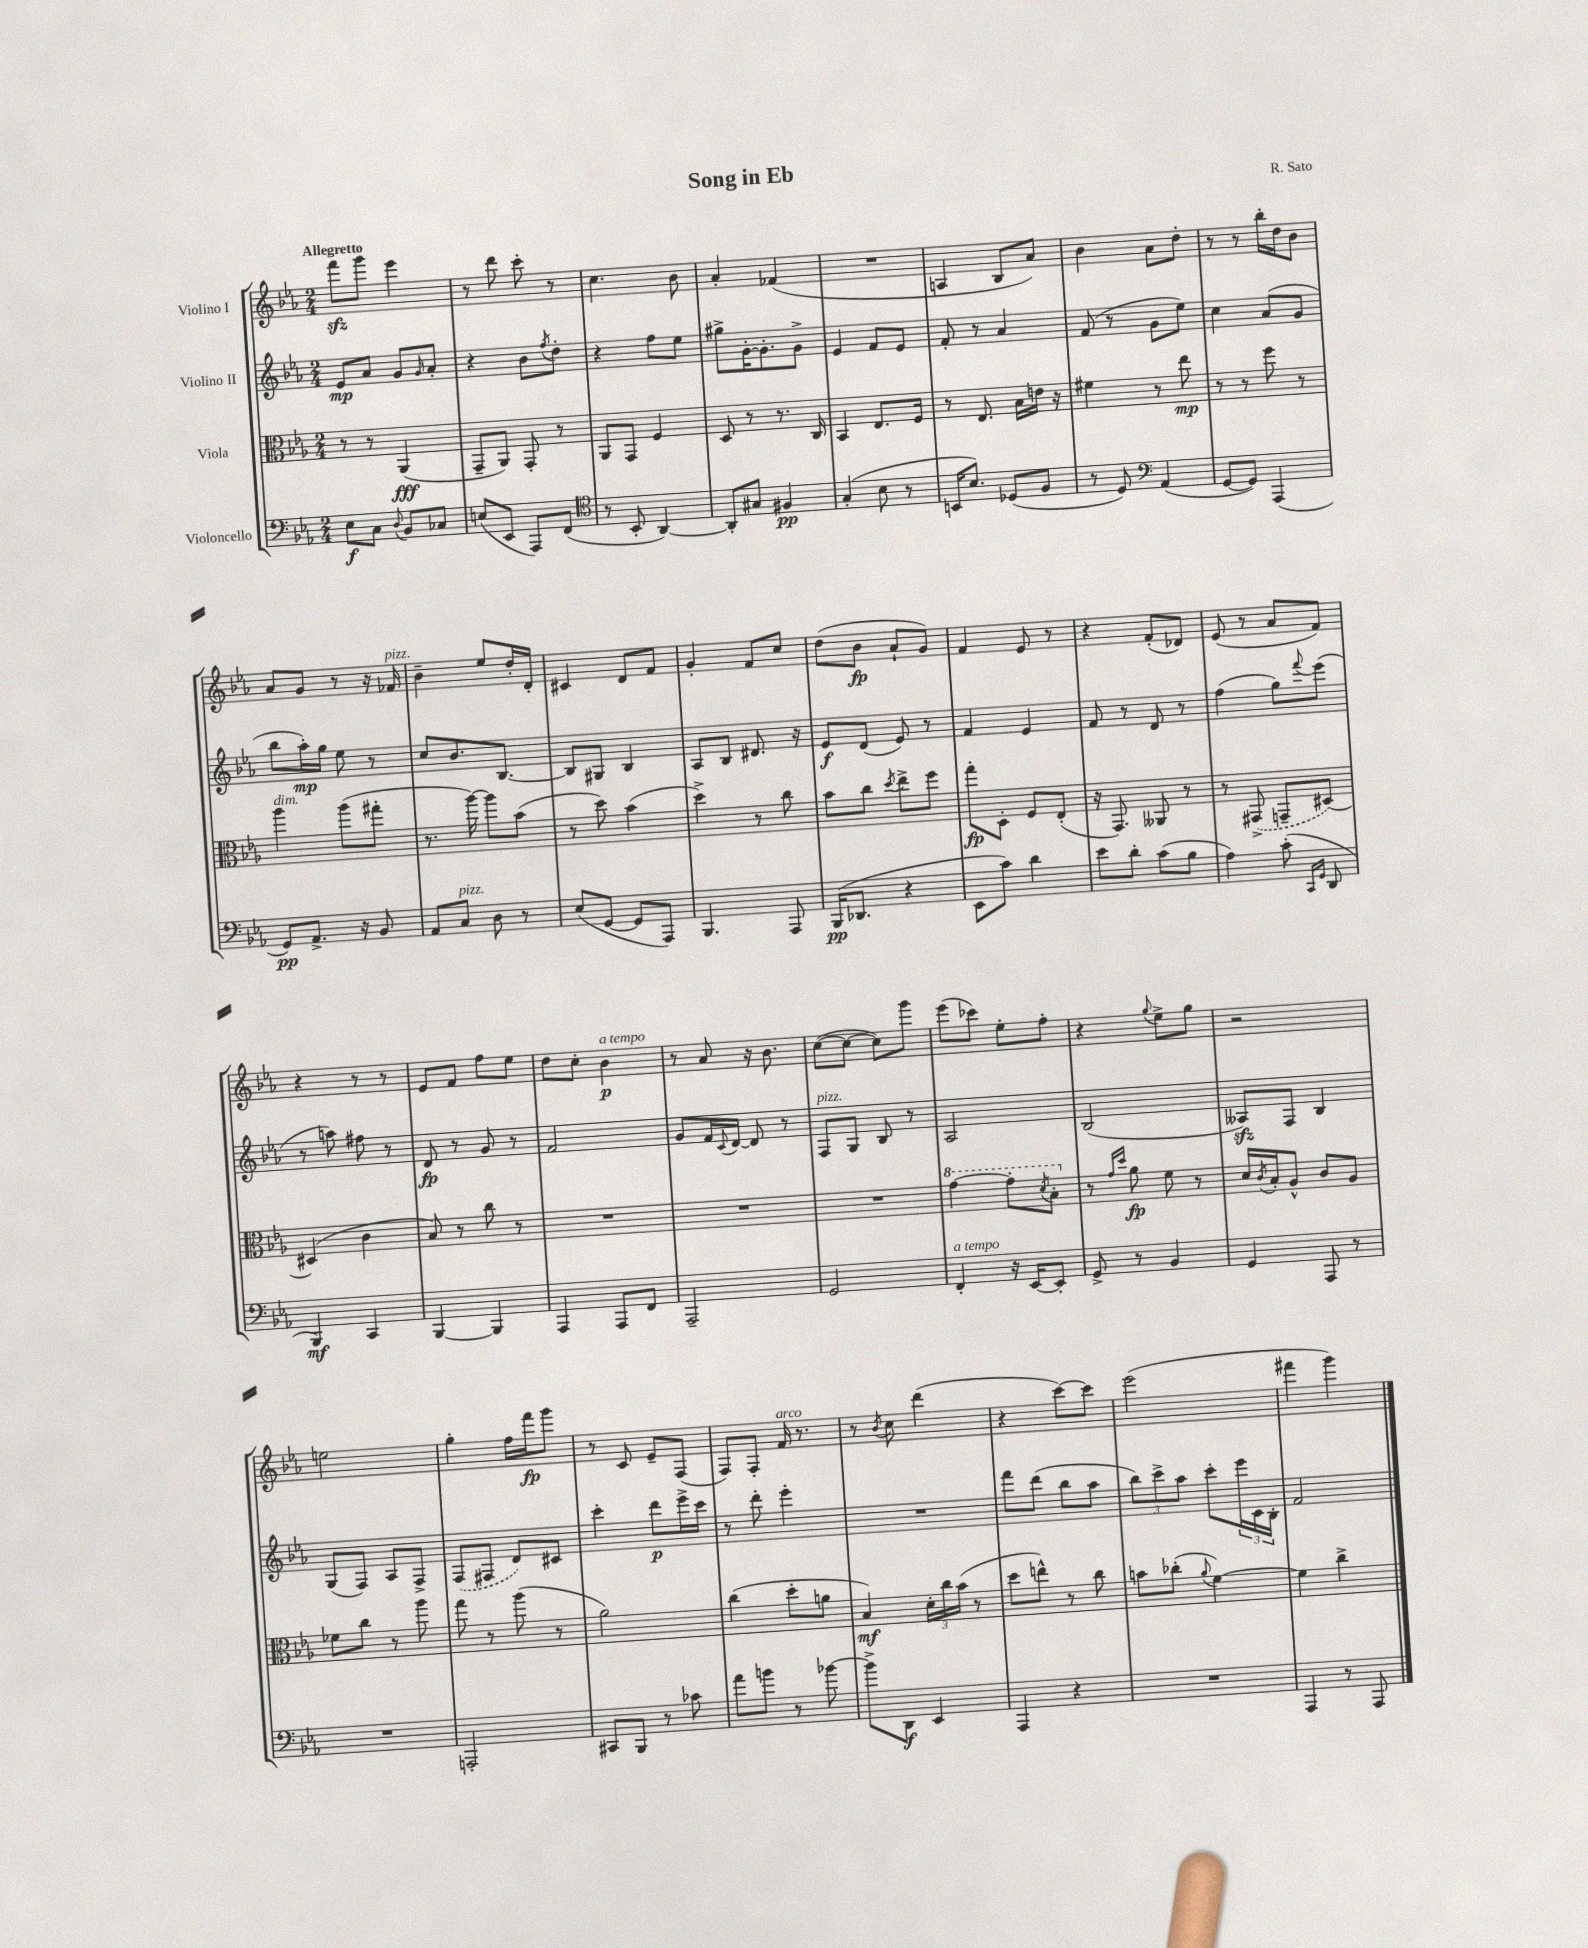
\header { title = "Song in Eb" composer = "R. Sato" }
<<
\new StaffGroup <<
\new Staff = "s0" \with { instrumentName = "Violino I" } {
    \clef treble \key ees \major \numericTimeSignature \time 2/4 \tempo "Allegretto"
    f'''8\sfz g'''8 ees'''4 |
    r8 d'''8 c'''8-. r8 |
    c''4. bes'8 |
    aes'4-. fes'4( |
    R2 |
    a4 bes8 aes'8) |
    bes'4 aes'8 d''8-. |
    r8 r8 bes''16-. d''16 bes'8 |
    aes'8 g'8 r8 r16 fes'16^\markup { \italic "pizz." } |
    bes'4-- ees''8 d''16-. d'16-. |
    cis'4 d'8 f'8 |
    g'4-. f'8 c''8 |
    d''8( bes'8\fp aes'8-! g'8) |
    f'4 ees'8 r8 |
    r4 f'8-.( des'8) |
    ees'8( r8 aes'8 f'8) |
    r4 r8 r8 |
    ees'8 f'8 f''8 ees''8 |
    d''8 c''8-. bes'4\p^\markup { \italic "a tempo" } |
    r8 aes'8 r16 bes'8. |
    c''8~( c''8~ c''8) g'''8 |
    ees'''8( ces'''8) ees''8-. f''8-. |
    r4 \appoggiatura { g''8 } ees''8-> g''8 |
    r2 |
    e''2 |
    g''4-. f''16 f'''16\fp g'''8 |
    r8 c'8 ees'8-- f8( |
    f8) f8-. f'16^\markup { \italic "arco" } r8. |
    r8 \acciaccatura { bes'8 } c''8 d'''4( |
    r4 c'''8~) c'''8 |
    ees'''2( |
    fis'''4 g'''4) \bar "|." |
}
\new Staff = "s1" \with { instrumentName = "Violino II" } {
    \clef treble \key ees \major \numericTimeSignature \time 2/4
    ees'8\mp aes'8 g'8 \grace { g'16 } aes'8-. |
    r4 bes'8 \acciaccatura { f''8 } d''8-. |
    r4 f''8 ees''8 |
    gis''8-> g'16~-. g'8.-. g'8-> |
    ees'4 f'8 ees'8 |
    f'8-. r8 aes'4 |
    f'8( r8 g'8 ees''8) |
    c''4 aes'8( g'8 |
    bes''8 aes''16-.\mp) g''16 ees''8 r8 |
    c''8 bes'8. bes8.~ |
    bes8 gis8 bes4 |
    aes8 bes8 dis'8. r16 |
    ees'8\f d'8( ees'8) r8 |
    f'4 ees'4 |
    f'8 r8 d'8 r8 |
    f''4( g''8) \appoggiatura { f'''8 } ees'''8( |
    r8 a''8) fis''8 r8 |
    d'8\fp r8 g'8 r8 |
    f'2 |
    g'8 f'16 \appoggiatura { c'8 } d'16~ d'8 r8 |
    f8^\markup { \italic "pizz." } g8 bes8 r8 |
    aes2 |
    bes2( |
    aeses8\sfz) f8 bes4 |
    g8( f8) aes8 f8-> |
    \once \slurDashed f8( fis8 d'8) cis'8 |
    c'''4-. d'''8\p ees'''16-> c'''16 |
    r8 d'''8-. ees'''4-. |
    R2 |
    f'''8 d'''8( bes''8 aes''8 |
    \tuplet 3/2 { bes''8) c'''8-> aes''8 } c'''8-. \tuplet 3/2 { ees'''16 c'16 bes16-. } |
    f'2 \bar "|." |
}
\new Staff = "s2" \with { instrumentName = "Viola" } {
    \clef alto \key ees \major \numericTimeSignature \time 2/4
    r8 r8 aes,4\fff( |
    g,8-- aes,8) g,8-. r8 |
    aes,8 g,8 f4 |
    d8 r8 r8. c16 |
    bes,4 ees8. f16 |
    r8 ees8. bes16 e'16 r16 |
    fis'4 r8 ees''8\mp |
    r8 r8 f''8 r8 |
    aes''4^\markup { \italic "dim." } aes''8( gis''8-. |
    r8. aes''16~) aes''8 bes'8( |
    r8 d''8) bes'4( |
    d''4->) r8 c''8 |
    bes'8 c''8 \acciaccatura { d''8 } ees''8-> f''8 |
    g''8-.\fp d8-. f8 ees8-.( |
    r16 g,8.) aeses,8 r8 |
    r8 \once \slurDashed gis,8->( g,8-- dis8~) |
    dis4( c'4 |
    bes8) r8 c''8 r8 |
    R2 |
    R2 |
    R2 |
    \ottava #1 g''4~ g''8-. \acciaccatura { d''8 } bes'8-. \ottava #0 |
    r8 \grace { g'16 d''16 } aes'8\fp f'8 r8 |
    d'16 \acciaccatura { c'8 } bes16-. aes8-^ c'8 aes8 |
    fes'8 c''8 r8 aes''8 |
    g''8 r8 aes''8( r8 |
    aes'2) |
    c''4( d''8-. a'8 |
    bes4\mf) \tuplet 3/2 { d'16-. c''16 bes'16( } r8 |
    d''8 e''8-^) r8 c''8 |
    b'8 ces''8-.( \appoggiatura { aes'8 } f'4~) |
    f'4 c''4-> \bar "|." |
}
\new Staff = "s3" \with { instrumentName = "Violoncello" } {
    \clef bass \key ees \major \numericTimeSignature \time 2/4
    ees8\f c8 \appoggiatura { d8 } bes,8 ces8 |
    e8( ees,8 aes,,8) f,8( |
    \clef tenor r8 bes,8-. aes,4~) |
    aes,8-. gis8 fis4\pp |
    g4-.( bes8 r8 |
    b,16 bes8.) des8( f8 |
    r8 d8) \clef bass aes,4( |
    g,8~ g,8) aes,,4( |
    g,8\pp) aes,8.-> r16 bes,8 |
    aes,8 c8^\markup { \italic "pizz." } d8 r8 |
    ees8( g,8~ g,8 aes,,8) |
    bes,,4. aes,,8 |
    bes,,16\pp( des,8. r4 |
    ees,8 c'8) d'4 |
    ees'8 d'8-. c'8( bes8 |
    aes4) c'8-.( \grace { c,16 g,16 } d,8 |
    bes,,4\mf) c,4 |
    bes,,4~ bes,,4 |
    aes,,4 aes,,8 f,8 |
    aes,,2-- |
    g,2 |
    f,4-.^\markup { \italic "a tempo" } r16 ees,16~ ees,8-. |
    g,8-> r8 bes,4 |
    g,4 aes,,8 r8 |
    R2 |
    a,,2-. |
    cis,8 bes,,8 r8 ces'8 |
    aes'8 b'8 r8 bes'8~ |
    bes'8-> d,8\f ees,4 |
    aes,,4 r4 |
    R2 |
    aes,,4 r8 aes,,8 \bar "|." |
}
>>
>>
\layout { \context { \Score \remove "Bar_number_engraver" } }
